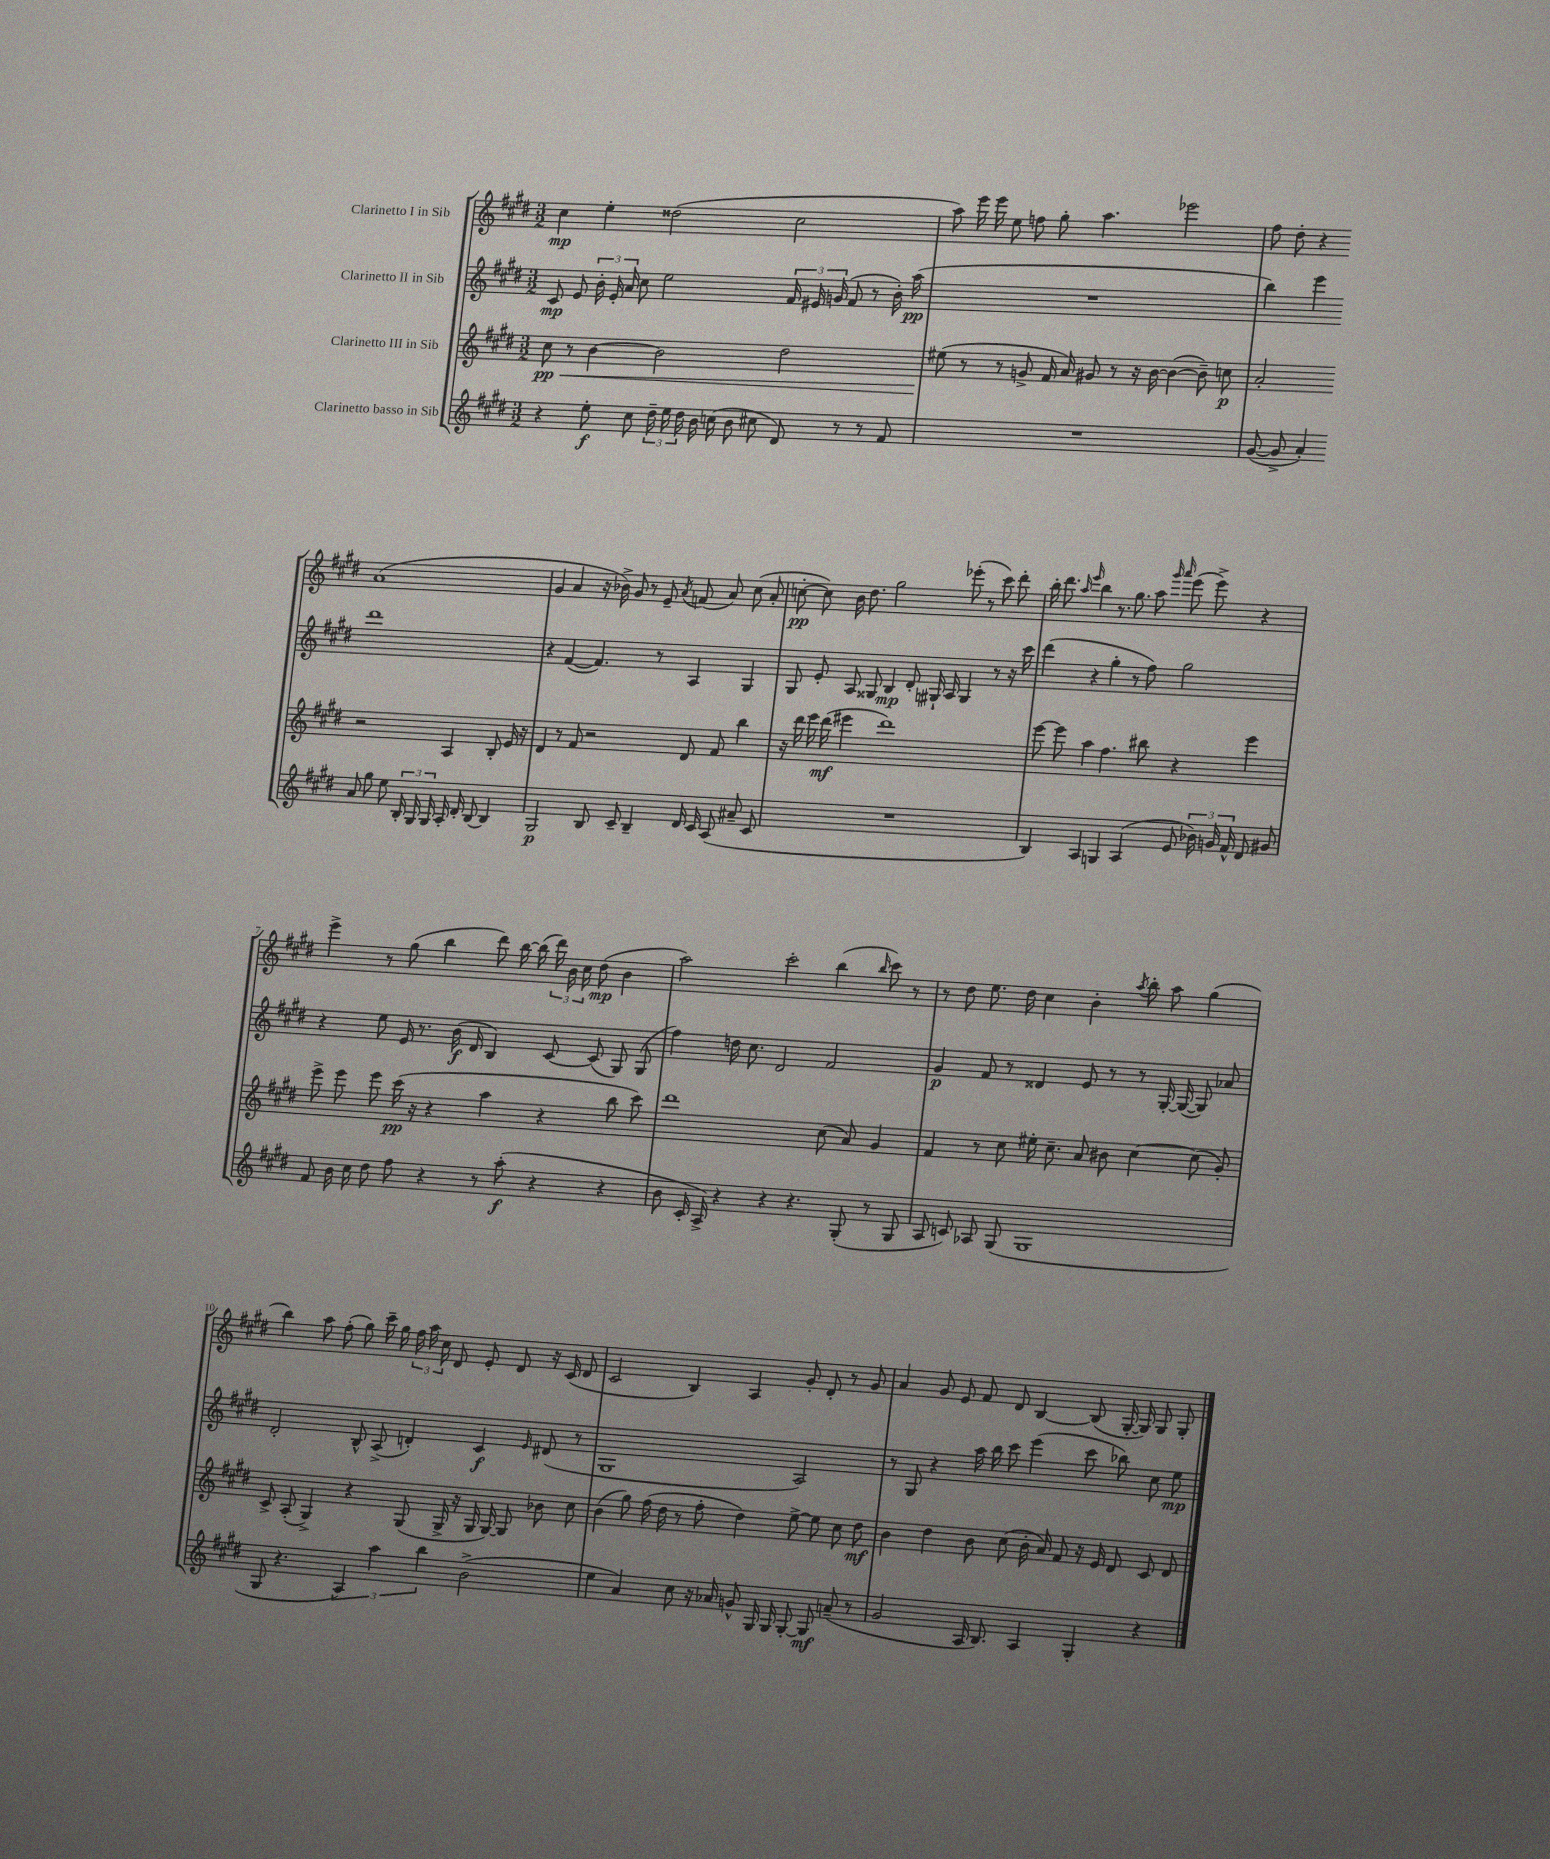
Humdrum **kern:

**kern	**kern	**kern	**kern
*staff4	*staff3	*staff2	*staff1
*clefG2	*clefG2	*clefG2	*clefG2
*k[f#c#g#d#]	*k[f#c#g#d#]	*k[f#c#g#d#]	*k[f#c#g#d#]
*M3/2	*M3/2	*M3/2	*M3/2
4r	8cc#	8c#	4cc#
.	8r	8e	.
8ee'	[4b	24b'	4ee'
.	.	24e'	.
.	.	24a	.
8cc#	.	8cc#	.
24dd#~	2b]	2ee	(2dd##
24ee	.	.	.
24dd#	.	.	.
16b	.	.	.
(16cc	.	.	.
8b	.	.	.
8cc#	.	.	.
8d#)	2dd#	24f#	2cc#
.	.	24e#	.
.	.	(24g	.
8r	.	8f#	.
8r	.	8r	.
8f#	.	16b')	.
.	.	(16aa	.
=	=	=	=
1.r	(8ee#	1.r	8aa)
.	8r	.	16eee
.	.	.	16eee
.	8r	.	8ee
.	8g^	.	8ff
.	16f#	.	8gg#'
.	16a)	.	.
.	8g#	.	4.aa
.	8r	.	.
.	16r	.	.
.	[16b	.	.
.	(4b_	.	2eee-
.	8b~])	.	.
.	8cc	.	.
=	=	=	=
([8g#	2a'	4bb)	8ff#
8g#^]	.	.	8dd#'
4a')	.	4eee	4r
8a	2r	1ddd#	(1a
8gg#	.	.	.
8ee	.	.	.
24B'	.	.	.
24G#	.	.	.
24G#	.	.	.
16A'	4A	.	.
16d#'	.	.	.
[8B	.	.	.
4B]	8B'	.	.
.	16e	.	.
.	16r	.	.
=	=	=	=
2G#	4d#	4r	4g#
.	8r	([4f#	4a
.	8f#	.	.
8B	2r	4.f#])	16r
.	.	.	16b-^)
8c#~	.	.	8g#
4B~	.	.	8r
.	.	8r	8e~
.	.	.	8qa
16d#	8d#	4A	(8f
16c#	.	.	.
(8A	8f#	.	8a)
8a#~	4bb	4G#	(8cc#
8c#	.	.	8a'
=	=	=	=
1.r	16r	8G#	[8cc'
.	16ddd#	.	.
.	16eee	8e'	8cc])
.	(16ddd#	.	.
.	4eee#	8A	16b
.	.	.	8.dd#
.	.	8G##	.
.	1ddd#)	4B	2gg#
.	.	8d#'	.
.	.	16G#`	.
.	.	16A	.
.	.	4G#	(8eee-'
.	.	.	8r
.	.	8r	8ccc#)
.	.	16r	8ddd#'
.	.	16ccc#	.
=	=	=	=
4B)	[8eee	(4ddd#	16bb'
.	.	.	8.ddd#
.	8eee]	.	.
.	.	.	16qqaa
.	.	.	16qqeee
4A	4aa	4r	4bb
4G	4.ff#	4gg#'	8.r
.	.	.	8.gg#
(4A	.	8r	.
.	8bb#	8ff#)	8aa
.	.	.	16qqggg#
.	.	.	16qqaaa
8e	4r	2gg#	(8eee
24b-)	.	.	8eee^)
24g	.	.	.
24f#^^	.	.	.
8d#	4eee	.	4r
8g#	.	.	.
=	=	=	=
8f#	8eee^	4r	4eee^
16b	8eee	.	.
16cc#	.	.	.
8dd#	8eee	8ee	8r
8ff#	(16ccc#	16e	(8gg#
.	16r	8.r	.
4r	4r	.	4bb
.	.	(16b	.
.	.	16d#	.
8r	4aa	4B)	8ddd#)
(8aa'	.	.	[16bb
.	.	.	(16bb]
4r	4r	[8c#	24ddd#)
.	.	.	24b
.	.	.	24cc#
.	.	(8c#]	(8dd#
4r	8bb	8G#)	4b
.	8ccc#)	(8G#	.
=	=	=	=
8b	1ddd#	4ff#)	2aa)
16c#'	.	.	.
16A^)	.	.	.
4r	.	16dd	.
.	.	8.cc#	.
4r	.	2d#	2ccc#'
4.r	.	.	.
.	(8cc#	2f#	(4bb
(8G#'	8a)	.	.
.	.	.	16qqbb
8r	4g#	.	8ccc#)
8G#	.	.	8r
=	=	=	=
8A	4f#	4g#	8r
8c)	.	.	8dd#
8A-	8r	8f#	8.ee
(8G#	8cc#	8r	.
.	.	.	16dd#
1G#	16ee#'	4d##	4cc#
.	8.cc#~	.	.
.	8a	8e	4b'
.	8b#	8r	.
.	.	.	8qaa
.	[4cc#	8r	8bb'
.	.	[16G#'	8aa
.	.	(16G#_	.
.	(8cc#]	8G#])	(4gg#
.	8g#')	8a-	.
=	=	=	=
8G#	8c#^	2d#'	4bb)
4.r	(8A'	.	.
.	4G#^)	.	8aa
.	.	.	(8ff#'
6A)	4r	8B^^	8gg#)
.	.	(8A^	16ccc#~
6aa	.	.	.
.	.	.	16gg#
.	(8G#	4d')	24ff#
.	.	.	24aa
6bb	.	.	24cc#
.	16G#^	.	8d#
.	16r	.	.
(2b^	16G#	4c#	8e'
.	[16G#)	.	.
.	8G#]	.	8d#
.	.	16qqe	.
.	8b-	(8d#	16r
.	.	.	(16c#
.	8cc#	8r	8d#
=	=	=	=
4ee	(4b	1G#	2c#
4a)	8gg#)	.	.
.	(16ff#	.	.
.	16dd#	.	.
8cc#	8r	.	4B)
16r	8ff#'	.	.
16a-	.	.	.
8g^^	4dd#)	.	4A
16G#	.	.	.
16G#	.	.	.
[8G#'	[8ee^	2A)	8g#'
8G#]	8ee]	.	8d#'
(8a~	8cc#	.	8r
8r	8dd#	.	8g#
=	=	=	=
2g#	4b	8r	4a
.	.	8G#	.
.	4dd#	4r	8g#
.	.	.	8e
16A	8b	16aa	8f#
8.B)	.	16bb	.
.	(8cc#	8ccc#	8d#
4A	16b'	(4eee	[4B
.	16a)	.	.
.	8f#	.	.
4G#'	16r	8ccc#	(8B]
.	16e	.	.
.	8d#	8bb-)	[16G#'
.	.	.	16G#])
4r	8c#	8cc#	8G#
.	8d#	8ee	8G#'
==	==	==	==
*-	*-	*-	*-
